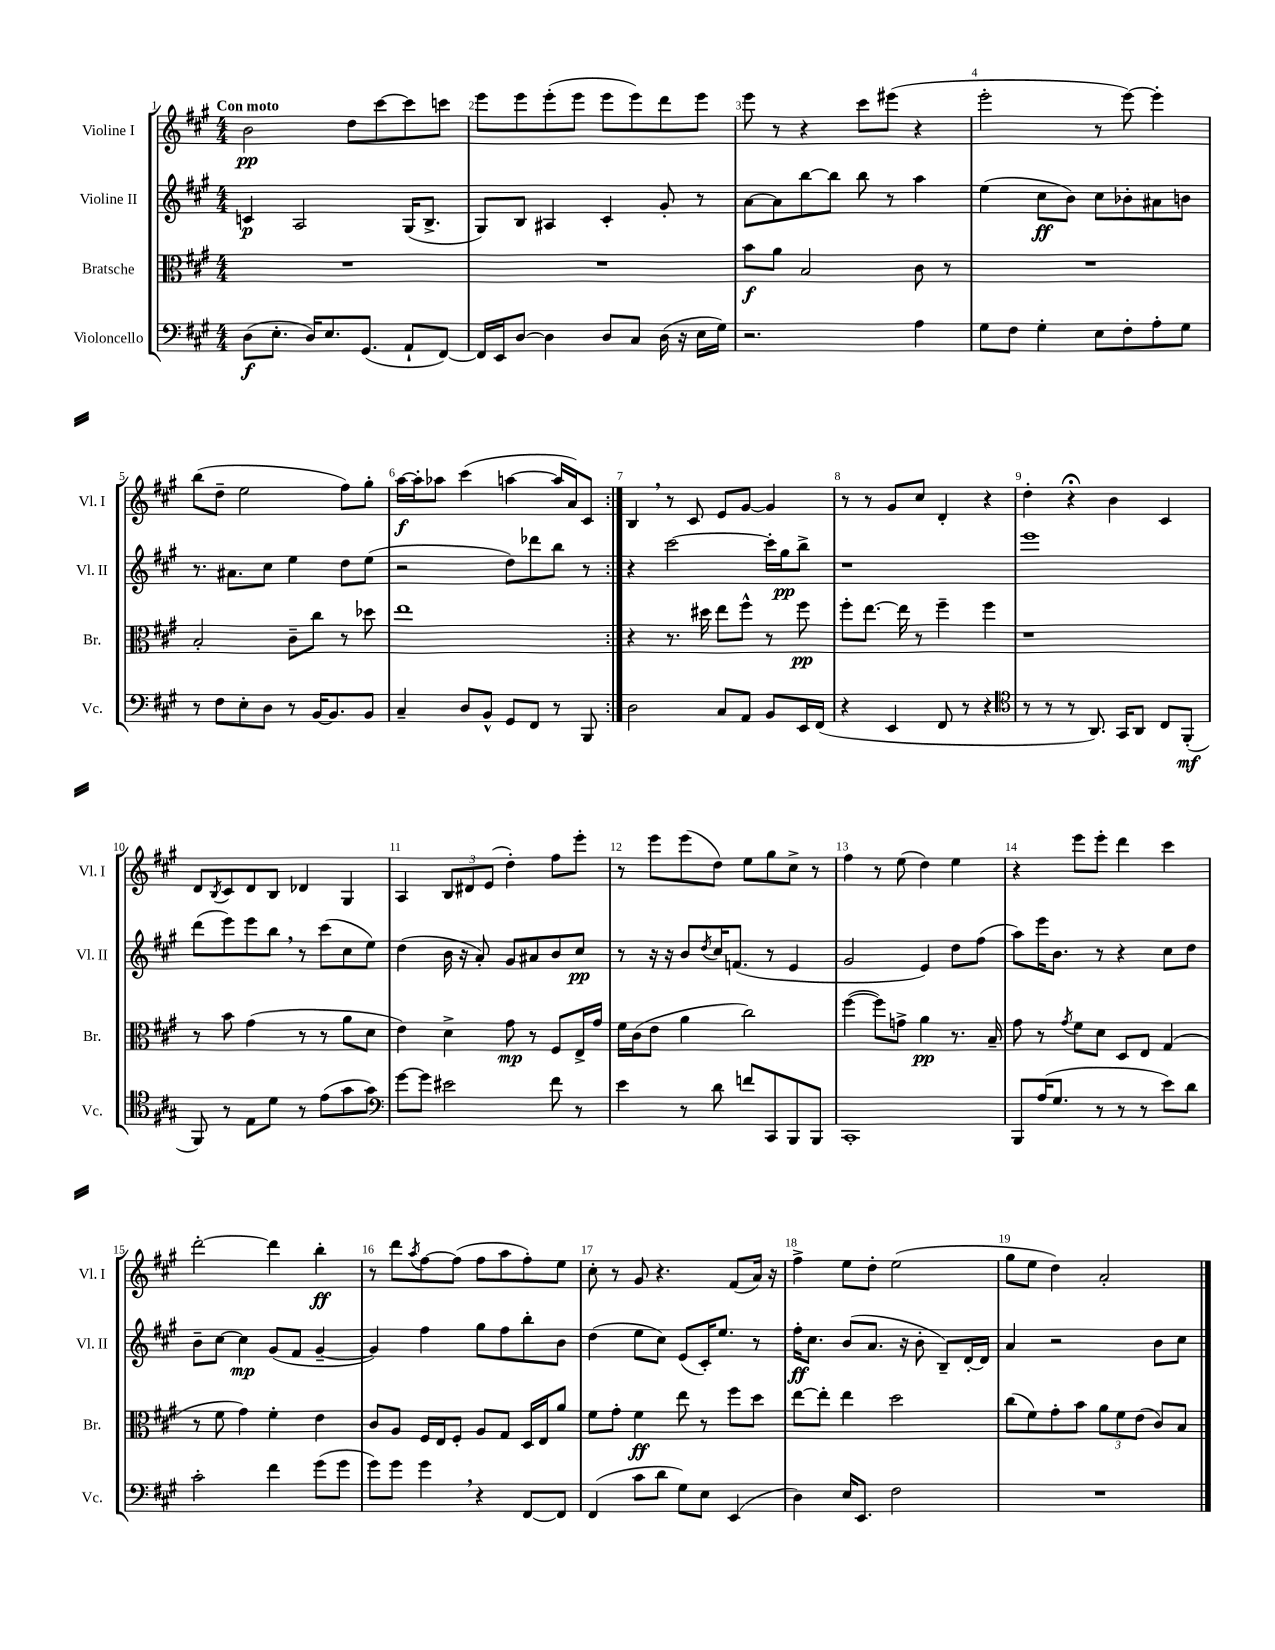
<<
\new StaffGroup <<
\new Staff = "s0" \with { instrumentName = "Violine I" shortInstrumentName = "Vl. I" } {
    \clef treble \key a \major \numericTimeSignature \time 4/4 \tempo "Con moto"
    \repeat volta 2 { b'2\pp d''8 cis'''8~ cis'''8 c'''8 |
    e'''8 e'''8 e'''8-.( e'''8 e'''8 e'''8) d'''8 e'''8 |
    e'''8 r8 r4 cis'''8 eis'''8( r4 |
    e'''2-. r8 e'''8~) e'''4-. |
    b''8( d''8-- e''2 fis''8) gis''8-. |
    a''16~\f a''16-. aes''8 cis'''4( a''4~ a''16 a'16) cis'8 | }
    b4 \breathe r8 cis'8 e'8 gis'8~ gis'4 |
    r8 r8 gis'8 cis''8 d'4-. r4 |
    d''4-. r4\fermata b'4 cis'4 |
    d'8 \acciaccatura { b8 } cis'8 d'8 b8 des'4 gis4 |
    a4 \tuplet 3/2 { b8 dis'8 e'8( } d''4-.) fis''8 e'''8-. |
    r8 e'''8 e'''8( d''8) e''8 gis''8 cis''8-> r8 |
    fis''4 r8 e''8( d''4) e''4 |
    r4 e'''8 e'''8-. d'''4 cis'''4 |
    d'''2~-. d'''4 b''4-.\ff |
    r8 d'''8 \acciaccatura { a''8 } fis''8~ fis''8( fis''8 a''8 fis''8-.) e''8 |
    cis''8-. r8 gis'8 r4. fis'8( a'16) r16 |
    fis''4-> e''8 d''8-. e''2( |
    gis''8 e''8 d''4) a'2-. \bar "|." |
}
\new Staff = "s1" \with { instrumentName = "Violine II" shortInstrumentName = "Vl. II" } {
    \clef treble \key a \major \numericTimeSignature \time 4/4
    \repeat volta 2 { c'4\p a2 gis16( b8.-> |
    gis8) b8 ais4 cis'4-. gis'8-. r8 |
    a'8~ a'8 b''8~ b''8 b''8 r8 a''4 |
    e''4( cis''8\ff b'8) cis''8 bes'8-. ais'8 b'8 |
    r8. ais'8. cis''8 e''4 d''8 e''8( |
    r2 d''8) des'''8 b''8 r8 | }
    r4 cis'''2~ cis'''16-. gis''16\pp b''8-> |
    r1 |
    e'''1 |
    d'''8( e'''8) e'''8 b''8 \breathe r8 cis'''8( cis''8 e''8) |
    d''4( b'16 r16 a'8-.) gis'8 ais'8 b'8 cis''8\pp |
    r8 r16 r16 b'8 \acciaccatura { d''8 } cis''16 f'8.( r8 e'4 |
    gis'2 e'4) d''8 fis''8( |
    a''8) e'''16 b'8. r8 r4 cis''8 d''8 |
    b'8-- cis''8~ cis''4\mp gis'8( fis'8 gis'4~-- |
    gis'4) fis''4 gis''8 fis''8 b''8-. b'8 |
    d''4( e''8 cis''8) e'8( cis'16-.) e''8. r8 |
    fis''16-.\ff cis''8. b'8( a'8. r16 b'8-. b8--) d'16~-. d'16 |
    a'4 r2 b'8 cis''8 \bar "|." |
}
\new Staff = "s2" \with { instrumentName = "Bratsche" shortInstrumentName = "Br." } {
    \clef alto \key a \major \numericTimeSignature \time 4/4
    \repeat volta 2 { R1 |
    R1 |
    b'8\f a'8 b2 cis'8 r8 |
    R1 |
    b2-. cis'8-- cis''8 r8 des''8 |
    e''1 | }
    r4 r8. dis''16 e''8 fis''8-^ r8 fis''8\pp |
    fis''8-. e''8.~ e''16 r8 fis''4-- fis''4 |
    r1 |
    r8 b'8 gis'4( r8 r8 a'8 d'8 |
    e'4) d'4-> gis'8\mp r8 fis8 e16-> gis'16 |
    fis'16 cis'16( e'8 a'4 cis''2) |
    fis''4~( fis''8) g'8-> a'4\pp r8. b16-- |
    gis'8 r8 \acciaccatura { gis'8 } fis'8 d'8 d8 e8 gis4( |
    r8 fis'8 gis'4) fis'4-. e'4 |
    cis'8 a8 fis16 e16 fis8-. a8 gis8 d16 e16 a'8 |
    fis'8 gis'8-. fis'4\ff e''8 r8 fis''8 d''8 |
    e''8~ e''8-. e''4 d''2 |
    cis''8( fis'8) gis'8-. b'8 \tuplet 3/2 { a'8 fis'8 e'8( } cis'8) b8 \bar "|." |
}
\new Staff = "s3" \with { instrumentName = "Violoncello" shortInstrumentName = "Vc." } {
    \clef bass \key a \major \numericTimeSignature \time 4/4
    \repeat volta 2 { d8\f( e8.-. d16) e8. gis,8.( a,8-! fis,8~) |
    fis,16 e,16 d8~ d4 d8 cis8 d16( r16 e16 gis16) |
    r2. a4 |
    gis8 fis8 gis4-. e8 fis8-. a8-. gis8 |
    r8 fis8 e8-. d8 r8 b,16~ b,8. b,8 |
    cis4-- d8 b,8-^ gis,8 fis,8 r8 b,,8 | }
    d2 cis8 a,8 b,8 e,16 fis,16( |
    r4 e,4 fis,8 r8 r4 |
    \clef tenor r8 r8 r8 a,8.) gis,16 a,8 cis8 fis,8-.\mf( |
    fis,8) r8 e8 d'8 r8 e'8( gis'8 gis'8) |
    \clef bass gis'8~ gis'8 eis'2 fis'8 r8 |
    e'4 r8 d'8 f'8 cis,8 b,,8 b,,8 |
    cis,1-. |
    b,,8 a16( gis8. r8 r8 r8 e'8) d'8 |
    cis'2-. fis'4 gis'8( gis'8 |
    gis'8) gis'8 gis'4 \breathe r4 fis,8~ fis,8 |
    fis,4( cis'8 d'8 gis8) e8 e,4( |
    d4) e16 e,8. fis2 |
    R1 \bar "|." |
}
>>
>>
\layout { \context { \Score \override BarNumber.break-visibility = ##(#f #t #t) barNumberVisibility = #all-bar-numbers-visible } }
